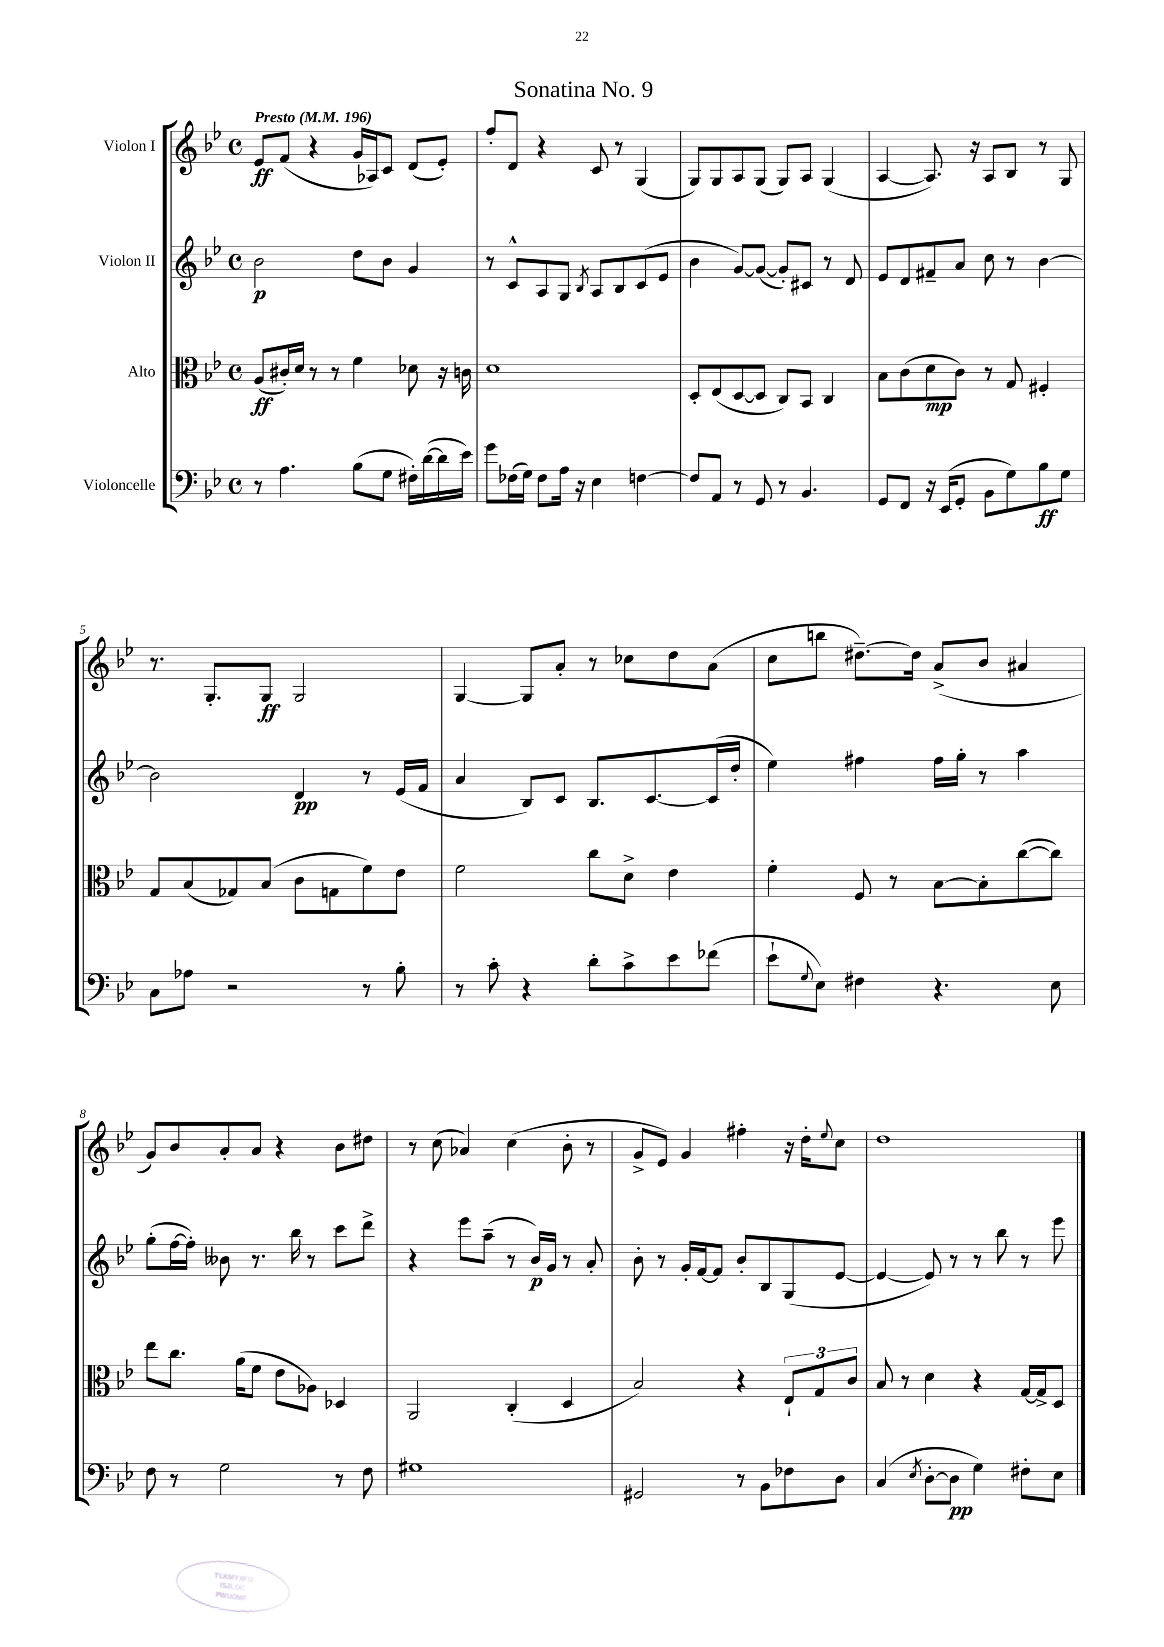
\header { title = "Sonatina No. 9" }
<<
\new StaffGroup <<
\new Staff = "s0" \with { instrumentName = "Violon I" } {
    \clef treble \key bes \major \defaultTimeSignature \time 4/4 \tempo "Presto" 4 = 196
    ees'8\ff f'8( r4 g'16 aes16) c'8 d'8( ees'8-.) |
    f''8-. d'8 r4 c'8 r8 g4( |
    g8) g8 a8 g8( g8) a8 g4( |
    a4~ a8.) r16 a8 bes8 r8 g8 |
    r8. g8.-. g8\ff g2 |
    g4~ g8 a'8-. r8 ces''8 d''8 a'8( |
    c''8 b''8 dis''8.~--) dis''16 a'8->( bes'8 ais'4 |
    g'8) bes'8 a'8-. a'8 r4 bes'8 dis''8 |
    r8 c''8( aes'4) c''4( bes'8-. r8 |
    g'8-> ees'8) g'4 fis''4-. r16 d''16-. \appoggiatura { ees''8 } c''8 |
    d''1 \bar "|." |
}
\new Staff = "s1" \with { instrumentName = "Violon II" } {
    \clef treble \key bes \major \defaultTimeSignature \time 4/4
    bes'2\p d''8 bes'8 g'4 |
    r8 c'8-^ a8 g8 \acciaccatura { bes8 } a8 bes8 c'8( ees'8 |
    bes'4 g'8~) g'8~( g'8-.) cis'8 r8 d'8 |
    ees'8 d'8 fis'8-- a'8 c''8 r8 bes'4~ |
    bes'2 d'4\pp r8 ees'16( f'16 |
    a'4 bes8) c'8 bes8. c'8.~ c'16( d''16-. |
    ees''4) fis''4 fis''16 g''16-. r8 a''4 |
    g''8-.( f''16~ f''16-.) beses'8 r8. bes''16 r8 c'''8 d'''8-> |
    r4 ees'''8 a''8--( r8 bes'16\p) g'16 r8 a'8-. |
    bes'8-. r8 g'16-. f'16~ f'8 bes'8-. bes8 g8( ees'8~ |
    ees'4~ ees'8) r8 r8 bes''8 r8 ees'''8 \bar "|." |
}
\new Staff = "s2" \with { instrumentName = "Alto" } {
    \clef alto \key bes \major \defaultTimeSignature \time 4/4
    a8\ff( cis'16-.) d'16 r8 r8 f'4 des'8 r16 c'16 |
    d'1 |
    d8-. ees8( d8~ d8 c8) bes,8 c4 |
    bes8 c'8( d'8\mp c'8) r8 g8 fis4-. |
    g8 bes8( ges8) bes8( c'8 g8 f'8) ees'8 |
    f'2 c''8 d'8-> ees'4 |
    f'4-. f8 r8 bes8~ bes8-. c''8~( c''8) |
    ees''8 c''8. a'16( f'8 ees'8 aes8) des4 |
    a,2 c4-.( d4 |
    bes2) r4 \tuplet 3/2 { ees8-! g8 c'8 } |
    bes8 r8 d'4 r4 g16~ g16-> d8 \bar "|." |
}
\new Staff = "s3" \with { instrumentName = "Violoncelle" } {
    \clef bass \key bes \major \defaultTimeSignature \time 4/4
    r8 a4. bes8( g8 fis16-.) d'16~( d'16 ees'16) |
    g'8 fes16( g16) fes8 a16 r16 ees4 f4~ |
    f8 a,8 r8 g,8 r8 bes,4. |
    g,8 f,8 r16 ees,16( g,8-. bes,8 g8) bes8\ff g8 |
    c8 aes8 r2 r8 bes8-. |
    r8 c'8-. r4 d'8-. c'8-> ees'8 fes'8( |
    ees'8-! \appoggiatura { g8 } ees8) fis4 r4. ees8 |
    f8 r8 g2 r8 f8 |
    gis1 |
    gis,2 r8 bes,8 fes8 d8 |
    c4( \acciaccatura { ees8 } d8~-. d8\pp g4) fis8-. ees8 \bar "|." |
}
>>
>>
